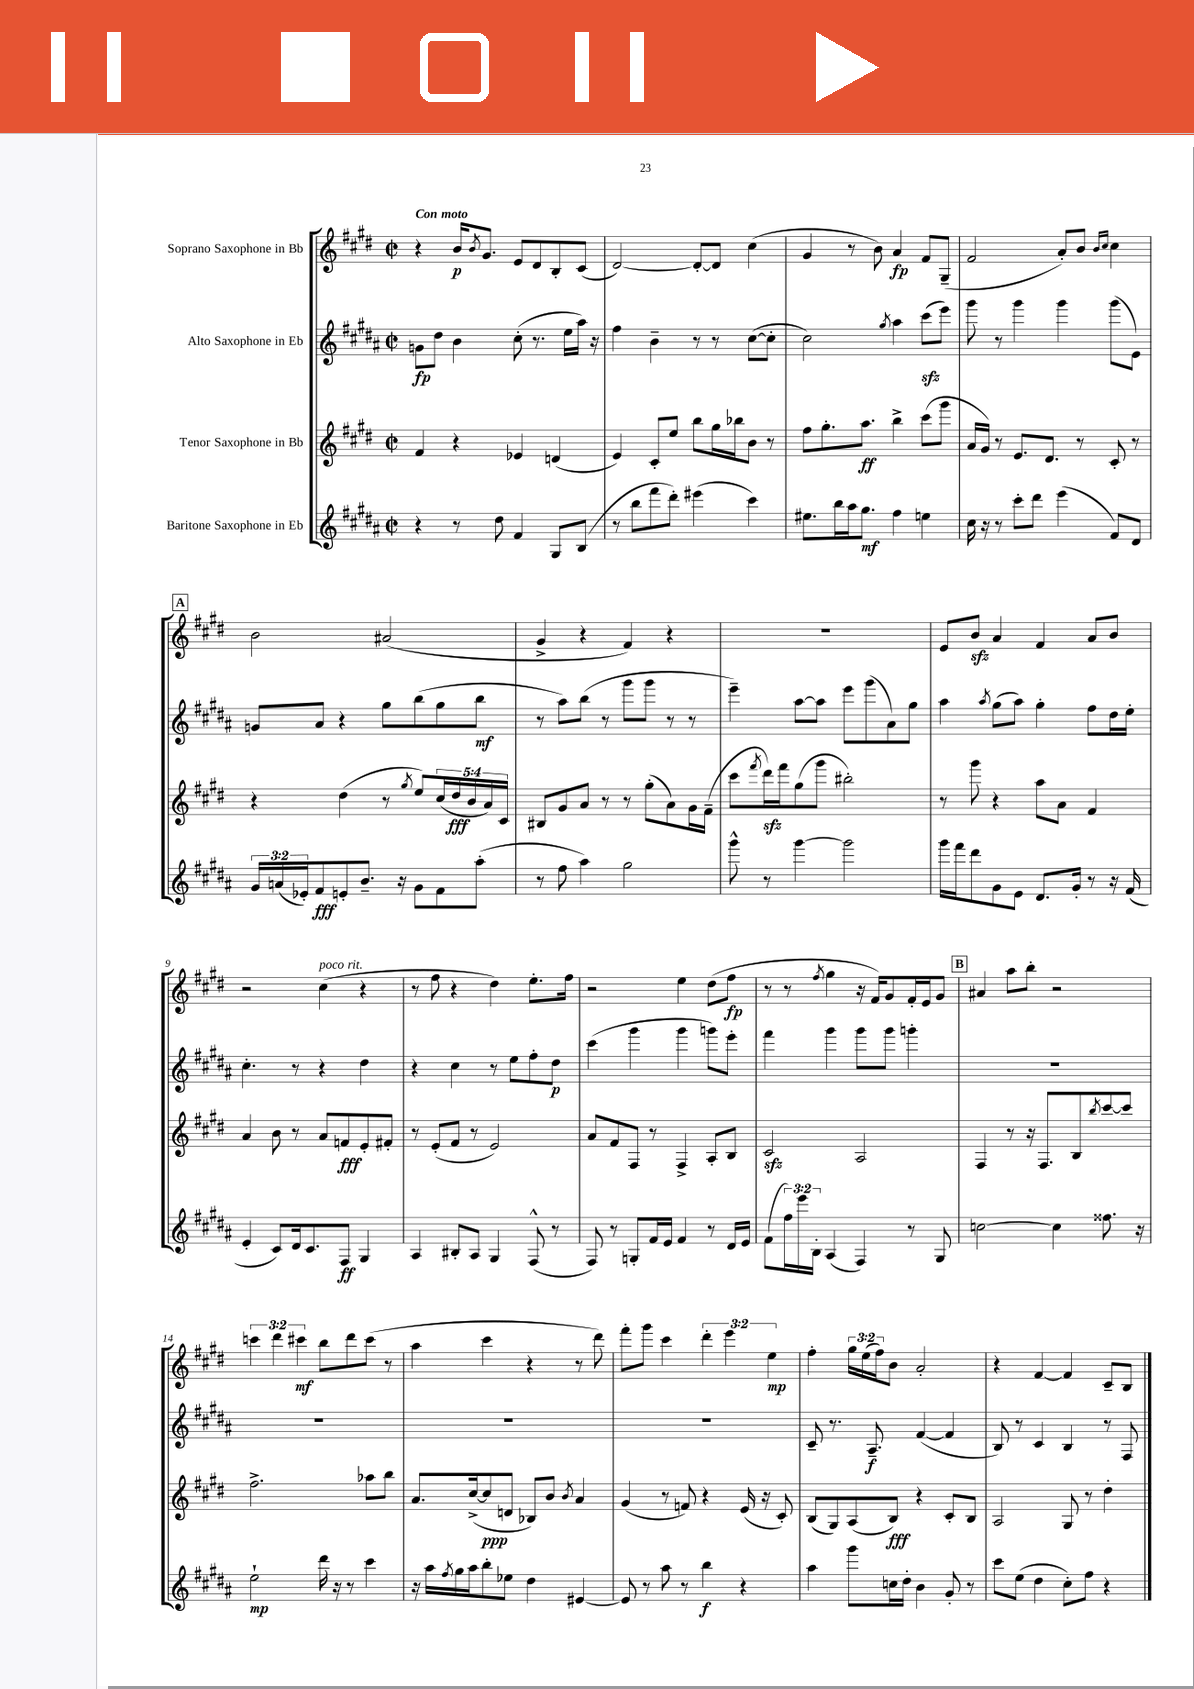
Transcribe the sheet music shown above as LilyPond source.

<<
\new StaffGroup <<
\new Staff = "s0" \with { instrumentName = "Soprano Saxophone in Bb" } {
    \clef treble \key e \major \defaultTimeSignature \time 2/2 \override Staff.TupletNumber.text = #tuplet-number::calc-fraction-text \tempo "Con moto"
    r4 b'16\p \acciaccatura { b'8 } gis'8. e'8 dis'8 b8-. cis'8( |
    dis'2~) dis'8~-. dis'8 cis''4( |
    gis'4 r8 b'8) a'4\fp fis'8 gis8--( |
    fis'2 a'8-.) b'8 \grace { b'16 cis''16 } cis''4 |
    \mark \markup { \box "A" } b'2 ais'2( |
    gis'4-> r4 fis'4) r4 |
    R1 |
    e'8 b'8\sfz a'4 fis'4 a'8 b'8 |
    r2 cis''4^\markup { \italic "poco rit." }( r4 |
    r8 fis''8 r4 dis''4) e''8.-. fis''16 |
    r2 e''4 dis''8( fis''8\fp |
    r8 r8 \acciaccatura { fis''8 } gis''4 r16 fis'16) gis'8 fis'16-. e'16 gis'8 |
    \mark \markup { \box "B" } ais'4 a''8 b''8-. r2 |
    \tuplet 3/2 { c'''4 dis'''4 cis'''4\mf } b''8 dis'''8 cis'''8( r8 |
    a''4 cis'''4 r4 r8 dis'''8) |
    fis'''8-. gis'''8 cis'''4 \tuplet 3/2 { dis'''4-. e'''4 e''4\mp } |
    fis''4-. \tuplet 3/2 { gis''16 e''16( fis''16) } b'8 a'2-. |
    r4 fis'4~ fis'4 cis'8-- b8 \bar "|." |
}
\new Staff = "s1" \with { instrumentName = "Alto Saxophone in Eb" } {
    \clef treble \key b \major \defaultTimeSignature \time 2/2
    g'8\fp dis''8 b'4 cis''8-.( r8. e''16 ais''16) r16 |
    fis''4 b'4-- r8 r8 cis''8~( cis''8-. |
    cis''2) \acciaccatura { gis''8 } ais''4 cis'''8\sfz( e'''8) |
    gis'''8 r8 gis'''4 gis'''4 gis'''8( e'8) |
    \mark \markup { \box "A" } g'8 ais'8 r4 gis''8 b''8( gis''8 b''8\mf |
    r8 ais''8) b''8( r8 gis'''8 gis'''8 r8 r8 |
    e'''4--) ais''8~ ais''8 e'''8 gis'''8( ais'8) gis''8 |
    ais''4 \acciaccatura { ais''8 } gis''8( ais''8) gis''4-. fis''8 dis''16 e''16-. |
    cis''4.-. r8 r4 dis''4 |
    r4 cis''4 r8 e''8 fis''8-. dis''8\p |
    cis'''4( gis'''4 gis'''4 g'''8) e'''8-. |
    fis'''4 gis'''4 gis'''8 gis'''8 g'''4-. |
    \mark \markup { \box "B" } R1 |
    R1 |
    R1 |
    R1 |
    cis'8-- r8. ais8.--\f fis'4~( fis'4 |
    b8) r8 cis'4 b4 r8 fis8 \bar "|." |
}
\new Staff = "s2" \with { instrumentName = "Tenor Saxophone in Bb" } {
    \clef treble \key e \major \defaultTimeSignature \time 2/2 \override Staff.TupletNumber.text = #tuplet-number::calc-fraction-text
    fis'4 r4 ees'4 d'4( |
    e'4) cis'8-. e''8 b''8 gis''16 bes''16 b'8 r8 |
    fis''8 gis''8.-. a''8.\ff b''4-> cis'''8( gis'''8 |
    a'16 gis'16) r8 e'8. dis'8. r8 cis'8-. r8 |
    \mark \markup { \box "A" } r4 dis''4( r8 \acciaccatura { gis''8 } e''8) \tuplet 5/4 { cis''16( dis''16\fff b'16 a'16) cis'16 } |
    bis8 gis'8 a'8 r8 r8 gis''8-.( a'8) gis'16 fis'16--( |
    cis'''8 \acciaccatura { fis'''8 } dis'''16\sfz) fis'''16 gis''8( gis'''8 bis''2-.) |
    r8 gis'''8 r4 a''8 a'8 fis'4 |
    a'4 b'8 r8 a'8 f'8\fff e'8-. fis'8-. |
    r8 e'8-.( fis'8 r8 e'2) |
    a'8 fis'8 fis8 r8 fis4-> a8-. b8 |
    cis'2\sfz a2 |
    \mark \markup { \box "B" } fis4 r8 r16 fis8. b8 \acciaccatura { b''8 } cis'''8~ cis'''8 |
    fis''2.-> aes''8 b''8 |
    a'8. cis''16~->( cis''8\ppp d'8 bes8) b'8 \acciaccatura { b'8 } a'4 |
    gis'4( r8 f'8) r4 e'16( r16 cis'8-.) |
    b8( gis8) a8( b8\fff) r4 cis'8-. b8 |
    a2 gis8 r8 dis''4-. \bar "|." |
}
\new Staff = "s3" \with { instrumentName = "Baritone Saxophone in Eb" } {
    \clef treble \key b \major \defaultTimeSignature \time 2/2 \override Staff.TupletNumber.text = #tuplet-number::calc-fraction-text
    r4 r8 dis''8 fis'4 gis8 b8( |
    r8 b''8 fis'''8 dis'''8-.) eis'''4( cis'''4) |
    eis''8. b''16 ais''16 gis''8.\mf fis''4 e''4 |
    cis''16 r16 r8 cis'''8-. dis'''8 e'''4( fis'8) dis'8 |
    \mark \markup { \box "A" } \tuplet 3/2 { gis'16 a'16( ees'16-.) } fis'8\fff e'8-. b'8.-- r16 gis'8 fis'8 ais''8-.( |
    r8 fis''8 ais''4) gis''2 |
    gis'''8-^ r8 gis'''4~ gis'''2 |
    gis'''16 fis'''16 dis'''8 gis'8 e'8 dis'8. gis'16-. r8 r16 fis'16( |
    e'4-. cis'8) dis'16 cis'8. fis8\ff gis4 |
    ais4 bis8-. ais8 gis4 fis8-^( r8 |
    fis8) r8 g8-. fis'16 e'16 fis'4 r8 dis'16 e'16 |
    fis'8( \tuplet 3/2 { fis''16) e'''16 b16-. } ais4( fis4) r8 gis8 |
    \mark \markup { \box "B" } c''2~ c''4 fisis''8. r16 |
    e''2-!\mp dis'''16 r16 r8 cis'''4 |
    r16 ais''16 \acciaccatura { fis''8 } gis''16 ais''16 b''8-. ees''8 dis''4 eis'4~ |
    eis'8 r8 ais''8 r8 b''4\f r4 |
    ais''4 gis'''8 c''16 dis''16-. b'4 gis'8-. r8 |
    cis'''8 e''8( dis''4 cis''8-.) fis''8 r4 \bar "|." |
}
>>
>>
